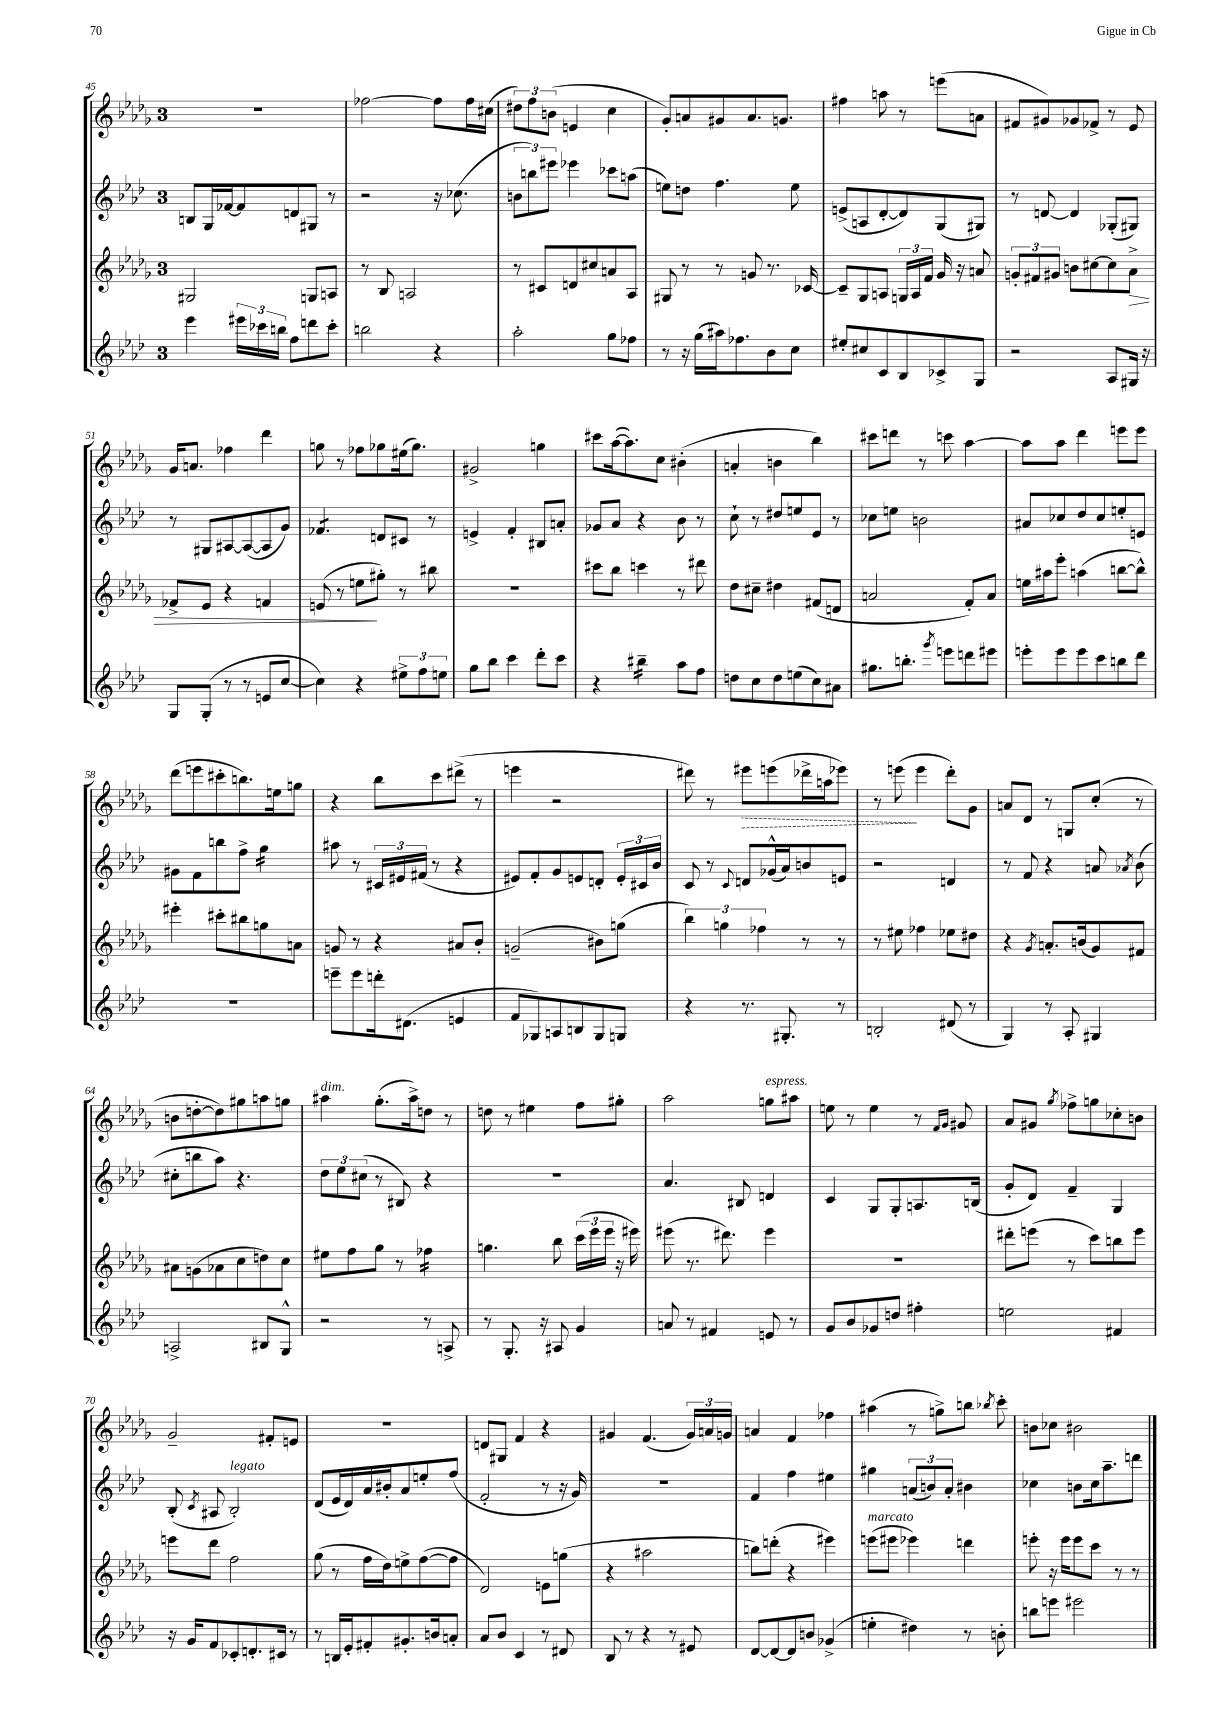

**kern	**kern	**kern	**kern
*staff4	*staff3	*staff2	*staff1
*clefG2	*clefG2	*clefG2	*clefG2
*k[b-e-a-d-]	*k[b-e-a-d-g-]	*k[b-e-a-d-]	*k[b-e-a-d-g-]
*M3/4	*M3/4	*M3/4	*M3/4
4eee-\	2G#/	8B/L	2.r
.	.	16G/L	.
.	.	[16f-/J	.
24eee#\LL	.	8f-/]	.
24ccc-\	.	.	.
24bb\JJ	.	.	.
8ff\L	.	8d/	.
8ddd\	8G/L	8G#/J	.
8ccc-'\J	8A/J	8r	.
=	=	=	=
2bb\	8r	2r	[2ff-\
.	8B-/	.	.
.	2A/	.	.
4r	.	16r	8ff-\]L
.	.	(8.cc-\	.
.	.	.	16ff-\L
.	.	.	(16cc#\JJ
=	=	=	=
2aa-'\	8r	12b\L	12dd#\L)
.	.	12bb\)	12ff\
.	8c#/L	.	.
.	.	12eee#\J	(12b\J
.	8d/	4eee-\	4e/
.	8cc#/	.	.
8gg\L	8a/	8ccc-\L	4cc\
8ff-\J	8A-/J	(8aa\J	.
=	=	=	=
8r	8G#/	8ee\L)	8g-'/L)
16r	8r	8dd\J	8a/
(16gg\LL	.	.	.
16aa#\J)	8r	4.ff\	8g#/
8.ff-\	.	.	.
.	8g/	.	8.a/
8b-\	8.r	.	.
.	.	.	8.g/J
8cc\J	.	8ee\	.
.	[16c-/	.	.
=	=	=	=
8ee#'/L	8c-~/]L	(8e^/L	4ff#\
8cc#/	8G-/	8A/	.
8c/	8A/J	[8d-'/	8aa\
8B-/	24G/LL	8d-/])	8r
.	24A/	.	.
.	24f/JJ	.	.
8c-^/	16g-/	(8G/	(8eee\L
.	16r	.	.
8G/J	8a/	8G#/J)	8a\J
=	=	=	=
2r	12g'/L	8r	8f#/L
.	12f#/	.	.
.	.	[8d/	8g#/)
.	12g#/J	.	.
.	8b\L	4d/]	8g-/
.	[8cc#\	.	8f-^/J
8A-/L	8cc#\]	(8G-'/L	8r
16G#/Jk	8a-^\J	8G#/J)	8e-/
16r	.	.	.
=	=	=	=
8G/L	8f-^/L	8r	16g-/LK
.	.	.	8.a/J
(8G'/J	8e-/J	8G#/L	.
8r	4r	[8A#/	4ff-\
8r	.	(8A#/_	.
8e/L	4f/	8A#/]	4ddd-\
[8cc/J	.	8g/J)	.
=	=	=	=
4cc\])	(8e/	4.f-/	8gg\
.	8r	.	8r
4r	8ee\L	.	8ff-\L
.	8gg#'\J)	8d/L	8gg-\
12ee#^\L	8r	8c#/J	(16ee#\k
.	.	.	8.gg-\J)
12ff\	.	.	.
.	8bb#\	8r	.
12ee\J	.	.	.
=	=	=	=
8gg\L	2.r	4e^/	2g#^/
8bb-\J	.	.	.
4ccc\	.	4f'/	.
8ddd-'\L	.	8B#/L	4gg\
8ccc\J	.	8a'/J	.
=	=	=	=
4r	8ccc#\L	8g-/L	8ccc#\L
.	8bb-\J	8a-/J	([16aa-\k
.	.	.	8.aa-\])
4bb#~\	4ccc\	4r	.
.	.	.	8cc\J
8aa-\L	8r	8b-\	(4b#'\
8ff\J	8ddd#\	8r	.
=	=	=	=
8dd\L	8dd-\L	8cc`\	4a'/
8cc\	8cc#~\J	8r	.
8dd\	4dd#\	8dd#/L	4b\
(8ee\	.	8ee/	.
8cc\)	(8f#/L	8e-/J	4bb-\)
8a#\J	8d/J	8r	.
=	=	=	=
8.gg#\L	2a/	8cc-\L	8ccc#\L
.	.	8ee\J	8ddd\J
8.bb'\J	.	.	.
.	.	2b\	8r
8qggg/	.	.	.
8eee\L	.	.	8ccc\
8ddd\	8f'/L)	.	[4aa-\
8eee#\J	8a/J	.	.
=	=	=	=
8eee'\L	16ee\LL	8a#/L	8aa-\]L
.	16aa#\J	.	.
8eee\	8eee-'\J	8cc-/	8aa-\J
8eee\	(4aa\	8dd-/	4ddd-\
8ccc\	.	8cc-/	.
8bb\	[8bb\L	8ee'/	8eee\L
8ddd-\J	8bb^^\]J)	8e/J	8eee\J
=	=	=	=
2.r	4eee#'\	8g#\L	(8ddd-\L
.	.	8f\	8eee\
.	8ccc#'\L	8bb\	8ccc#'\
.	8bb#\	8ff^\J	8.bb\)
.	8gg\	4gg\	.
.	.	.	16ee\k
.	8a\J	.	8gg\J
=	=	=	=
8eee~\L	8g/	8aa#\	4r
8eee\	8r	8r	.
16ddd'\k	4r	24c#/LL	8bb-\L
.	.	24e#/	.
(8.d#\J	.	.	.
.	.	(24f#/JJ	.
.	.	8r	8ccc\
4e/	8a#/L	4r	(8ddd#^\J
.	8b-'/J	.	8r
=	=	=	=
8f/L	(2g~/	8e#/L)	4eee\
8G-/)	.	8f'/	.
8A/	.	8g/	2r
8B/	.	8e/	.
8G-/	8b#\L)	8d'/J	.
8G/J	(8gg\J	24e'/LL	.
.	.	24c#/	.
.	.	24b-/JJ	.
=	=	=	=
4r	6bb-\)	8c/	8ddd#\)
.	.	8r	8r
.	6gg\	.	.
.	.	8qqc/	.
8.r	.	8d/L	8eee#\L
.	6ff-\	.	.
.	.	(16g-^^/L	(8eee\
8.G#'/	.	16a-/J)	.
.	8r	8b/	16ddd-^\L
.	.	.	16aa\J
8r	8r	8e/J	8eee-\J)
=	=	=	=
2B'/	8r	2r	8r
.	8ee#\	.	(8eee\
.	4ff-\	.	4eee\
(8d#/	8ee-\L	4d/	8ddd-'\L)
8r	8dd#\J	.	8g-\J
=	=	=	=
4G/)	4r	8r	8a/L
.	.	8f/	8d-/J
.	8qg-/	.	.
8r	8.a'/L	4r	8r
8A-'/	.	.	8G/L
.	(16b/k	.	.
4G#/	8g-/)	8a/	(8cc'/J
.	.	8qa-/	.
.	8f#/J	(8b-\	8r
=	=	=	=
2A^/	8a#\L	8cc#'\L	8b\L
.	(8g\	8bb\	[8dd'\
.	8a-\	8aa-\J)	8dd\])
.	8cc\	4.r	8gg#\
8B#/L	8dd\)	.	8aa\
8G^^/J	8cc\J	.	8gg\J
=	=	=	=
2r	8ee#\L	12dd-\L	4aa#\
.	.	12ee-\	.
.	8ff\	.	.
.	.	(12cc#\J	.
.	8gg-\J	8r	(8.gg-'\L
.	8r	8B#/)	.
.	.	.	16aa#^\k)
8r	4ff-\	4r	8dd\J
8A^/	.	.	8r
=	=	=	=
8r	4.gg\	2.r	8dd\
8.G'/	.	.	8r
.	.	.	4ee#\
16r	.	.	.
8A#/	8bb-\	.	.
4g/	(24ccc\LL	.	8ff\L
.	24eee-\	.	.
.	24eee-\JJ	.	.
.	16r	.	8gg#'\J
.	16eee#\)	.	.
=	=	=	=
8a/	(8eee#\	4.a-/	2aa-\
8r	8.r	.	.
4f#/	.	.	.
.	8.ddd#\)	.	.
.	.	8B#/	.
8e/	4eee#\	4d/	8gg\L
8r	.	.	8aa#\J
=	=	=	=
8g/L	2.r	4c/	8ee\
8b-/	.	.	8r
8g-/	.	8G/L	4ee\
8dd/J	.	8G'/	.
4ff#'\	.	8.A/	8r
.	.	.	16qqf/LL
.	.	.	16qqg-/JJ
.	.	.	8g#/
.	.	(16B/Jk	.
=	=	=	=
2ee\	8ddd#'\L	8g'/L	8a-/L
.	(8eee\J	8d-/J)	8g#/J
.	.	.	8qgg-/
.	8r	4f~/	8ff-^\L
.	8ccc\L)	.	8gg\
4f#/	8bb\	4G/	8cc-'\
.	8eee\J	.	8b\J
=	=	=	=
16r	8eee\L	(8B-'/	2g-~/
16g/LK	.	.	.
.	.	8qc/	.
8f/	8ddd-\J	8A#/	.
8c-'/	2ff\	2B-'/)	.
8.d'/	.	.	.
.	.	.	8f#'/L
16c#/Jk	.	.	.
8r	.	.	8e/J
=	=	=	=
8r	(8gg-\	(8d-/L	2.r
16B/LL	8r	16e-/L	.
16e-'/J	.	16d-/)	.
8f#'/	16ff\LL	16a-/	.
.	16dd-\J)	16b#'/J	.
8.g#'/	8ee^\	8a-/	.
.	([8ff\	8ee'/	.
16b/k	.	.	.
8a'/J	8ff\]J	(8ff/J	.
=	=	=	=
8a-/L	2d-/)	2f'/	8d/L
8b-/J	.	.	8G#/J
4c/	.	.	4f/
8r	8e\L	8r	4r
8d#/	(8gg\J	16r	.
.	.	16g/)	.
=	=	=	=
8B-/	4r	2.r	4g#/
8r	.	.	.
4r	2aa#\	.	(4.f/
8r	.	.	.
8e#/	.	.	24g#/LL)
.	.	.	24a/
.	.	.	24g/JJ
=	=	=	=
[8d-/L	8bb\L)	4f/	4a/
8d-/_	(8ddd'\J	.	.
8d-/]	4r	4ff\	4f/
8b/J	.	.	.
(4g-^/	4eee#\)	4ee#\	4ff-\
=	=	=	=
4ee'\	(8eee\L	4gg#\	(4aa#\
.	8eee#\J	.	.
4dd#\)	4eee-\)	(12a/L	8r
.	.	12b/)	.
.	.	.	8gg^\L)
.	.	12a'/J	.
8r	4ddd\	4b#\	8bb\J
.	.	.	8qbb-/
8b'\	.	.	8ccc'\
=	=	=	=
8bb\L	8eee'\	4cc-\	8b\L
8eee\J	16r	.	8cc-\J
.	16eee\LK	.	.
2eee#\	8eee\	8b\L	2b#\
.	8ccc\J	16cc-\k	.
.	.	8.aa-~\	.
.	8r	.	.
.	8r	8ddd\J	.
==	==	==	==
*-	*-	*-	*-
